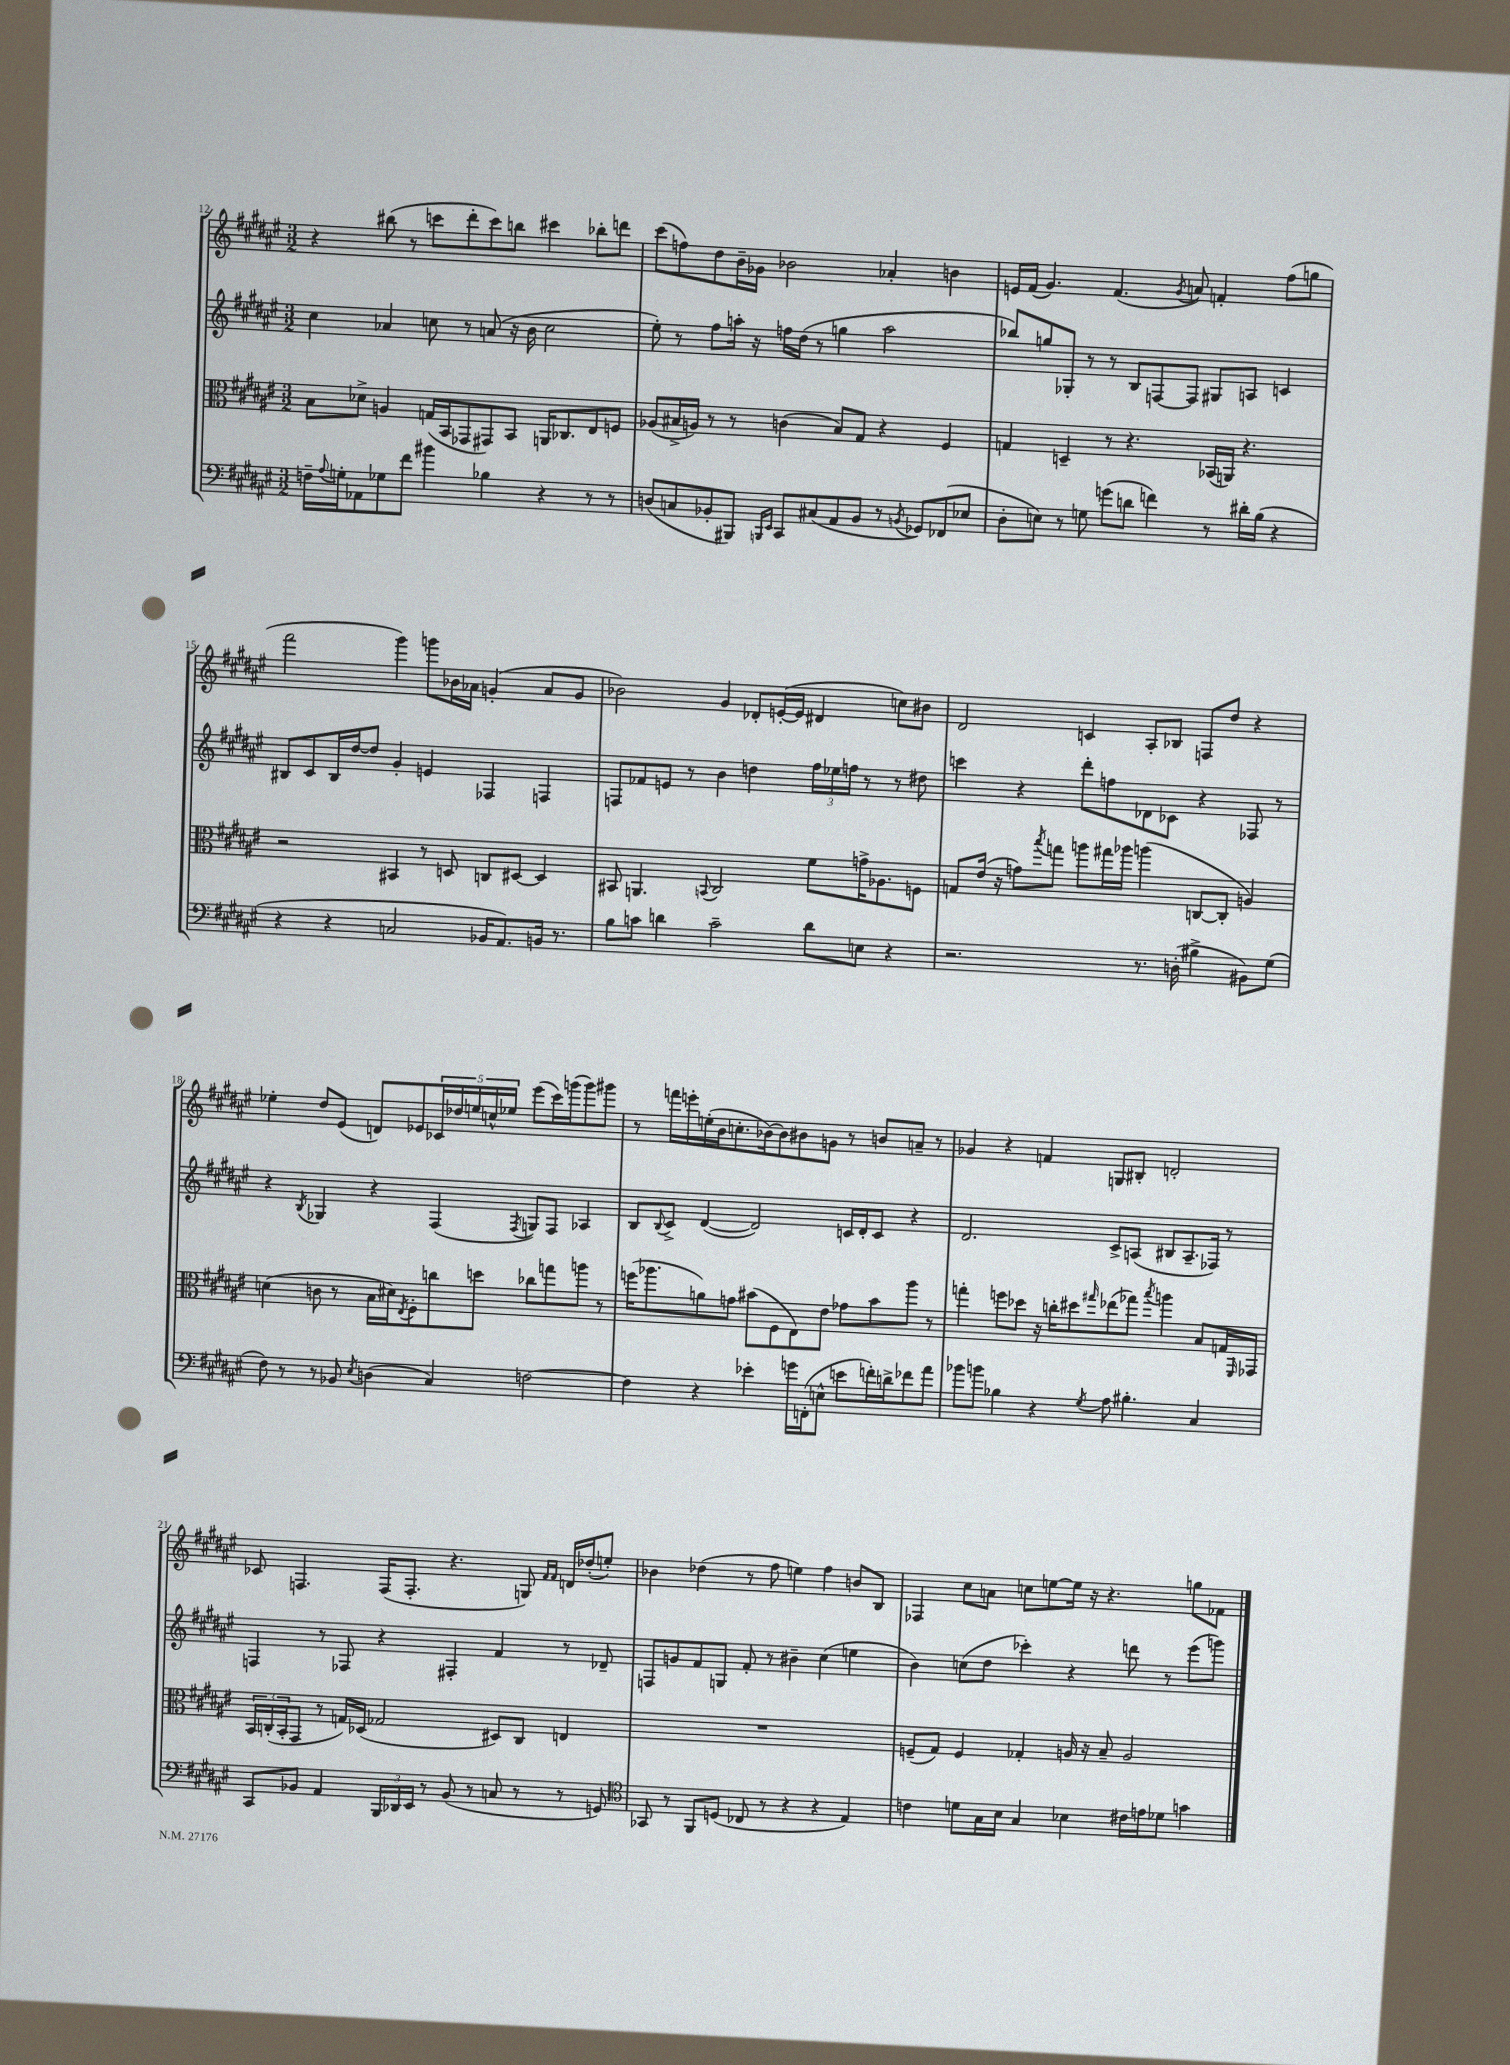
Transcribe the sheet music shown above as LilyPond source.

<<
\new StaffGroup <<
\new Staff = "s0" {
    \clef treble \key fis \major \numericTimeSignature \time 3/2
    r4 bis''8( r8 c'''8 dis'''8-. c'''8) b''8 cis'''4 bes''8-. d'''8 |
    cis'''8( f''8) dis''8 b'16-- ges'16 bes'2 aes'4-. b'4 |
    e'16 fis'16( gis'4.) fis'4.( \acciaccatura { gis'8 } a'8) f'4-. fis''8( g''8 |
    fis'''2 gis'''4) g'''8 bes'16 aes'16 g'4-.( aes'8 g'8 |
    bes'2) gis'4 des'8-. e'16~-.( e'16 dis'4 c''8) bis'8 |
    dis'2 c'4 ais8-. bes8 f8 dis''8 r4 |
    ees''4-. dis''8 eis'8( d'8) ees'8 \tuplet 5/4 { ces'16 des''16 e''16 c''16-^ ees''16 } eis'''8( cis'''16) g'''16( g'''8) gis'''8 |
    r8 f'''16 e'''16-. e''16-.( b'16 c''8.-. bes'16~) bes'8 bis'8 g'8 r8 b'8 a'8-- r8 |
    ges'4 r4 f'4 g8 bis8-. d'2-. |
    ces'8 f4. f16( f8.-. r4. g8) \grace { fis'16 fis'16 } d'16 des''16-.( e''8-.) |
    bes'4 des''4( r8 fis''8 e''4) fis''4 b'8 b8 |
    fes4 cis''8 a'8 c''8 e''8~ e''16 r16 r4. g''8 fes'8 \bar "|." |
}
\new Staff = "s1" {
    \clef treble \key fis \major \numericTimeSignature \time 3/2
    cis''4 aes'4 c''8 r8 a'8( r16 b'16 c''2 |
    eis''8-.) r8 fis''8 a''16-. r16 f''16 dis''16( r8 g''4 a''2 |
    bes''8) g''8 ges8-. r8 r8 b8 f8~ f8 gis8 a8 c'4 |
    bis8 cis'8 bis16 dis''16~ dis''8 gis'4-. e'4 fes4 f4 |
    f8 fes'8 e'8 r8 b'4 d''4 \tuplet 3/2 { fis''16 ees''16 f''16 } r8 r8 dis''8 |
    c'''4 r4 dis'''8-. f''8 des'8 ces'8 r4 fes8 r8 |
    r4 \acciaccatura { b8 } ges4 r4 fis4( \acciaccatura { fis8 } g8) fis8 aes4 |
    b8 \appoggiatura { b8 } cis'8-> dis'4~( dis'2) c'16 dis'16-. c'8 r4 |
    dis'2. cis'8-> a8( bis8 a8.-- fes16) r8 |
    f4 r8 fes8 r4 fis4-. fis'4 r8 des'8-- |
    f8 g'8 fis'8 g8 fis'8-. r8 bis'4-- cis''4( e''4 |
    b'4) c''8( dis''8 ces'''4-.) r4 d'''8 r8 eis'''8( g'''8) \bar "|." |
}
\new Staff = "s2" {
    \clef alto \key fis \major \numericTimeSignature \time 3/2
    b8 des'8-> a4 g16( b,16 ges,8 gis,8) b,8 a,16 ces8. eis8 f8 |
    aes8( bis16-> a16) r8 r8 c'4( bis8) gis8 r4 fis4 |
    g4 d4-- r8 r4. bes,16( a,16) r4. |
    r2 bis,4 r8 d8 c8 dis8~ dis4 |
    bis,8 a,4. \appoggiatura { b,8 } cis2 fis'8 g'16-> aes8. f8 |
    g8 eis'16( r16 g'8) \acciaccatura { b''8 } g''8 a''8 gis''16 aes''16 a''4( c8~ c8-. a4) |
    d'4( c'8 r8 b16 dis'16) \acciaccatura { eis8 } fis8-. c''8 d''8 ces''8 g''8 a''8 r8 |
    f''16( aes''8. a'8) g'8 bis'8( fis8 eis8) eis'8 ges'8 bis'8 aes''8 r8 |
    g''4-. f''8 des''8 r16 c''16-. dis''8 \grace { gis''16 } ees''8( ges''8) \acciaccatura { b''8 } a''4 b8 g16 \grace { fis,16 } ges,16 |
    \tuplet 3/2 { b,16 c16-.( b,16-. } gis,8 r8 g16) des16( ges2 dis8) c8 e4 |
    R1. |
    f8--( gis8) f4 ges4-. a16 r16 b8-- a2 \bar "|." |
}
\new Staff = "s3" {
    \clef bass \key fis \major \numericTimeSignature \time 3/2
    f16-- \appoggiatura { ais8 } g16-. aes,8 ges8 fis'8 bis'4 bes4 r4 r8 r8 |
    d8( c8 bes,8-. bis,,8) \grace { b,,16 eis,16 } cis,8 cis8( ais,8 bes,8 r8 \acciaccatura { b,8 } ges,8) fes,8( ees8 |
    dis8-. e8) r8 g8 g'8( d'8 f'4) r8 dis'16-. b16( r4 |
    r4 r4 c2 bes,16 ais,8.) b,16 r8. |
    b8 c'8 d'4 c'2-- d'8 e8 r4 |
    r2. r8. d16-.( bis4-> bis,8) gis8( |
    fis8) r8 r8 bes,8 \acciaccatura { eis8 } d4( cis4) f2~ |
    f4 r4 ees'4-. g'16 f,16-.( e8-^ e'8 f'16-.) d'16-> fes'8 ais'8 |
    bes'8 b'8 bes4 r4 \acciaccatura { gis8 } ais8 bis4.-. cis4 |
    cis,8 bes,8 ais,4 \tuplet 3/2 { b,,16 des,16 eis,16 } r8 bes,8( r8 c8 r8 r8 g,8) |
    \clef tenor ges,8 r8 fis,8 d8( ces8 r8 r4 r4 eis4) |
    c'4 d'8 gis16 b16 gis4 bes4 cis'16 e'16 des'8 g'4 \bar "|." |
}
>>
>>
\layout { \context { \Score currentBarNumber = #12 } }
